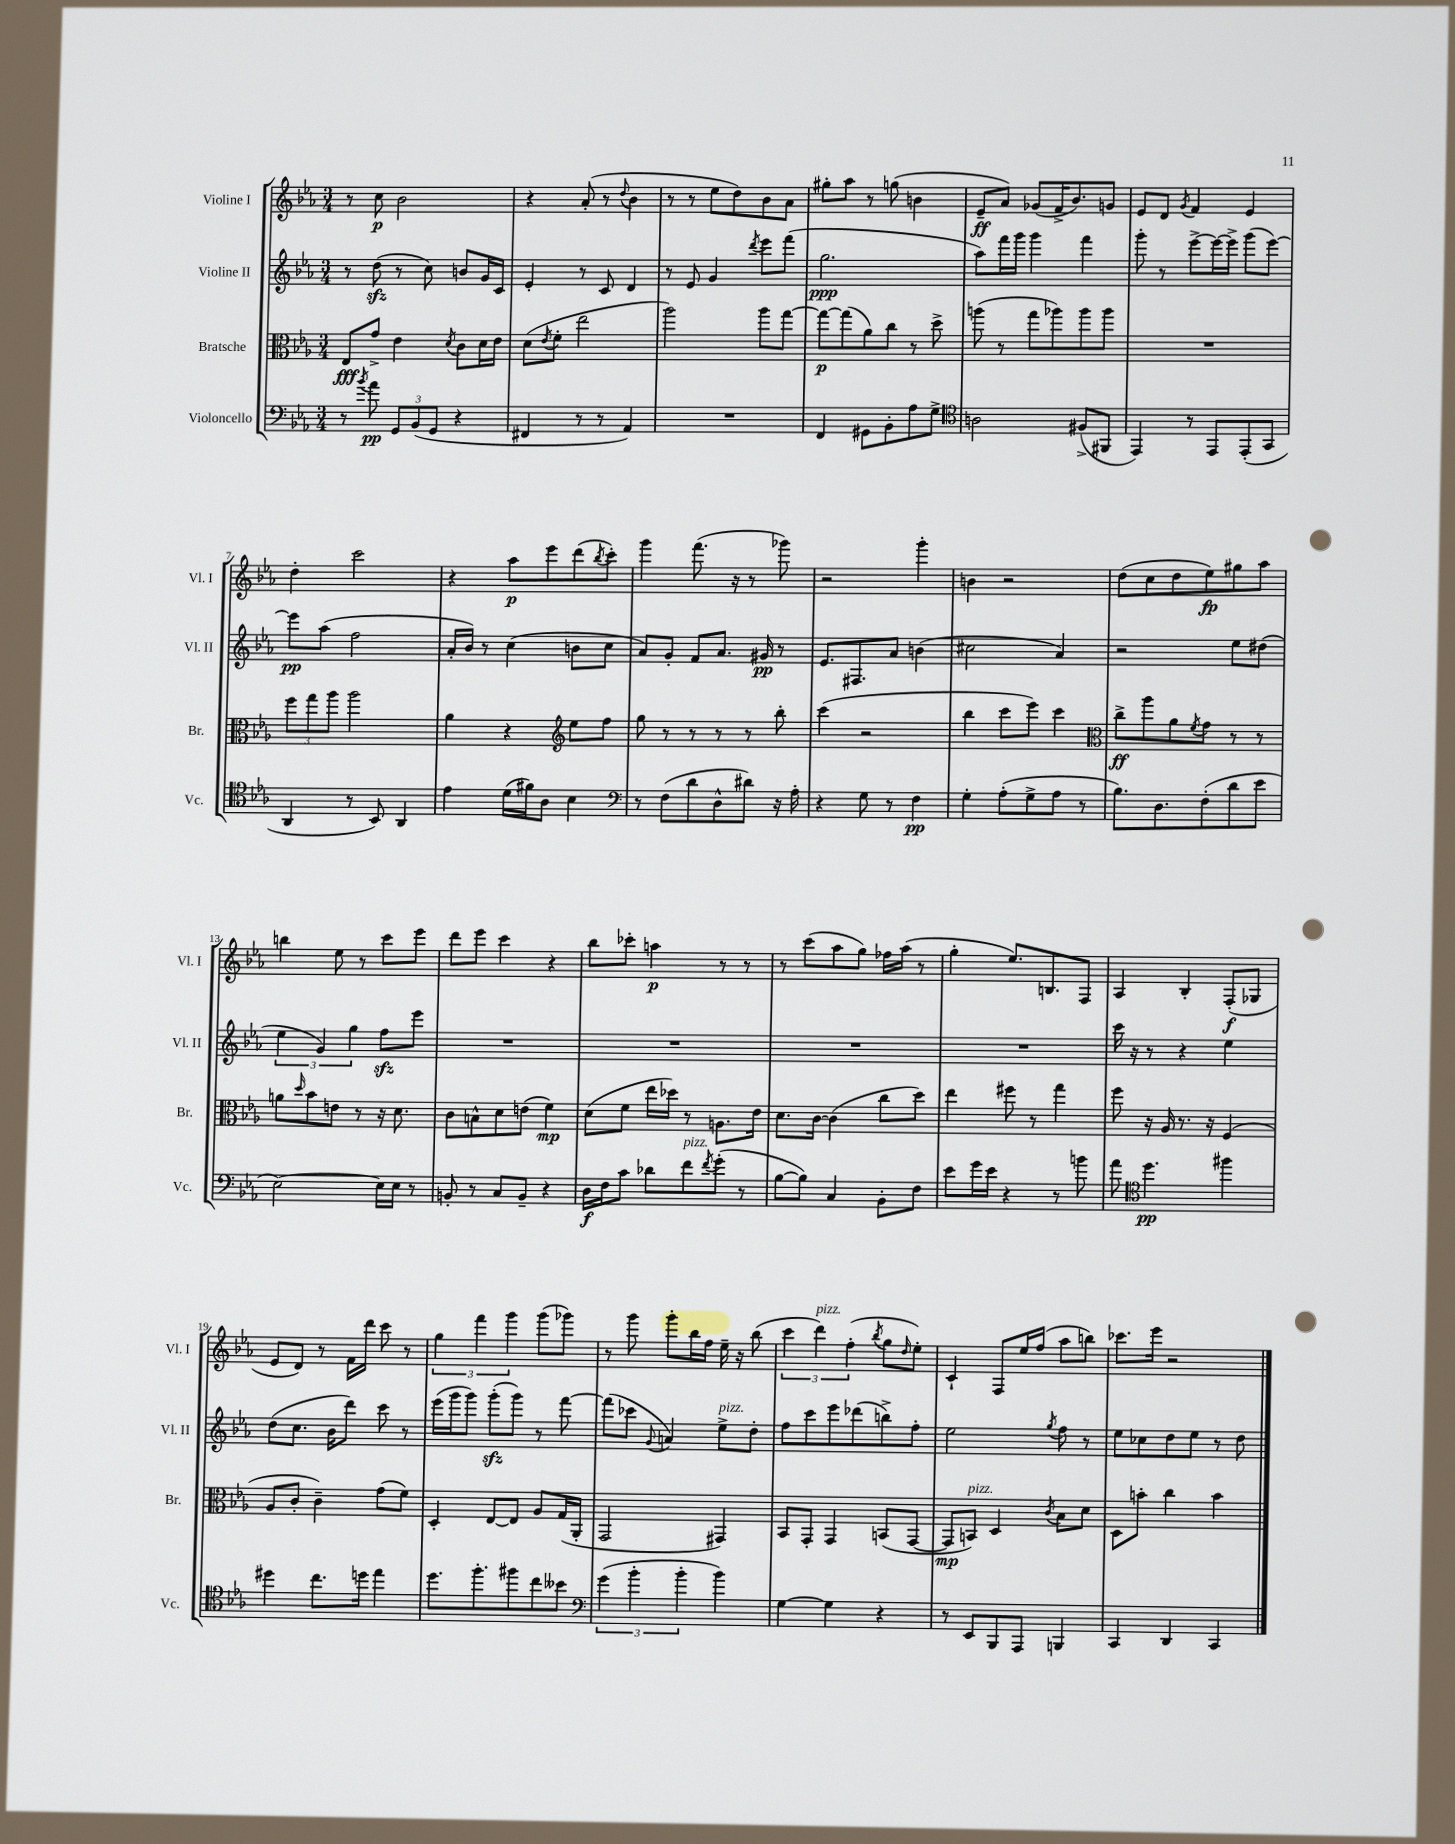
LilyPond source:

<<
\new StaffGroup <<
\new Staff = "s0" \with { instrumentName = "Violine I" shortInstrumentName = "Vl. I" } {
    \clef treble \key ees \major \numericTimeSignature \time 3/4
    r8 c''8\p bes'2 |
    r4 aes'8-.( r8 \appoggiatura { d''8 } bes'4 |
    r8 r8 ees''8 d''8) bes'8 aes'8 |
    gis''8-. aes''8 r8 g''8( b'4 |
    ees'8--\ff aes'8) ges'8( f'16-> bes'8.) g'8 |
    ees'8 d'8 \acciaccatura { g'8 } f'4 ees'4 |
    d''4-. c'''2 |
    r4 aes''8\p ees'''8 d'''8( \acciaccatura { bes''8 } c'''8-.) |
    g'''4 f'''8.( r16 r8 ges'''8) |
    r2 g'''4-. |
    b'4 r2 |
    d''8( c''8 d''8 ees''8\fp) gis''8 aes''8 |
    b''4 ees''8 r8 c'''8 ees'''8 |
    d'''8 ees'''8 c'''4 r4 |
    bes''8 ces'''8-. a''4\p r8 r8 |
    r8 c'''8( aes''8 g''8) fes''16 aes''16( r8 |
    g''4-. ees''8.) b8. f8 |
    aes4 bes4-. f8-.\f( ges8 |
    ees'8 d'8) r8 f'16 d'''16 c'''8 r8 |
    \tuplet 3/2 { g''4 f'''4 g'''4 } g'''8( ges'''8) |
    r8 g'''8 g'''8-. bes''16 f''16 ees''16-- r16 bes''8( |
    \tuplet 3/2 { c'''4 d'''4^\markup { \italic "pizz." }) f''4-.( } \acciaccatura { bes''8 } g''8 \grace { d''16 } ees''8-.) |
    c'4-! f8 ees''16 f''16( aes''8 b''8) |
    ces'''8. ees'''16 r2 \bar "|." |
}
\new Staff = "s1" \with { instrumentName = "Violine II" shortInstrumentName = "Vl. II" } {
    \clef treble \key ees \major \numericTimeSignature \time 3/4
    r8 d''8\sfz( r8 c''8) b'8 g'16 c'16 |
    ees'4-. r8 c'8 d'4 |
    r8 ees'8 g'4 \acciaccatura { d'''8 } ees'''8 f'''8( |
    g''2.\ppp |
    aes''8) f'''16 g'''16 g'''4 f'''4 |
    g'''8-. r8 ees'''8~-> ees'''16~ ees'''16-> g'''8( ees'''8~) |
    ees'''8\pp aes''8( f''2 |
    aes'16-. bes'16) r8 c''4( b'8 c''8 |
    aes'8) g'8-. f'8 aes'8. gis'16\pp r8 |
    ees'8. fis8. aes'8 b'4( |
    cis''2 aes'4) |
    r2 ees''8 dis''8( |
    \tuplet 3/2 { ees''4 g'4) g''4 } f''8\sfz ees'''8 |
    R2. |
    R2. |
    R2. |
    R2. |
    c'''16 r16 r8 r4 ees''4 |
    d''8( c''8. bes'16 d'''8) c'''8 r8 |
    ees'''16( g'''16 g'''8) g'''8-.\sfz( g'''8) r8 f'''8~ |
    f'''8( ces'''8 \appoggiatura { g'8 } a'4) ees''8->^\markup { \italic "pizz." } d''8-. |
    f''8 c'''8 ees'''8 des'''8( b''8->) f''8-. |
    ees''2 \acciaccatura { g''8 } f''8 r8 |
    ees''8 ces''8 d''8 ees''8 r8 d''8 \bar "|." |
}
\new Staff = "s2" \with { instrumentName = "Bratsche" shortInstrumentName = "Br." } {
    \clef alto \key ees \major \numericTimeSignature \time 3/4
    ees8\fff g'8-> ees'4 \acciaccatura { d'8 } c'8 d'16 ees'16 |
    d'8( \acciaccatura { ees'8 } f'8-. ees''2 |
    aes''2) aes''8 g''8~ |
    g''8~\p g''8( aes'8) c''8 r8 d''8-> |
    a''8( r8 g''8 aes''8) aes''8 aes''8 |
    R2. |
    \tuplet 3/2 { f''8 g''8 aes''8 } aes''2 |
    aes'4 r4 \clef treble ees''8 f''8 |
    g''8 r8 r8 r8 r8 bes''8-. |
    c'''4( r2 |
    bes''4 c'''8 ees'''8) c'''4 |
    \clef alto c''8->\ff aes''8 aes'8 \acciaccatura { f'8 } g'8 r8 r8 |
    a'8 \grace { d''16 } bes'8 e'8 r8 r16 d'8. |
    c'8 b8-^ d'8 e'8( f'4\mp) |
    d'8( f'8 ees''16 des''16) r8 a8. ees'16 |
    d'8. c'16~ c'4( c''8 d''8) |
    ees''4 fis''8 r8 g''4 |
    f''8 r16 aes16 r8. r16 f4( |
    aes8 c'8-. c'4--) g'8( f'8) |
    d4-. ees8~ ees8 aes8 g16( aes,16-. |
    g,2 gis,4) |
    bes,8 g,8-. g,4 b,8( g,8~ |
    g,8\mp b,8^\markup { \italic "pizz." }) d4 \acciaccatura { c'8 } bes8 d'8 |
    d8 b'8-. c''4 b'4 \bar "|." |
}
\new Staff = "s3" \with { instrumentName = "Violoncello" shortInstrumentName = "Vc." } {
    \clef bass \key ees \major \numericTimeSignature \time 3/4
    r8 \acciaccatura { bes'8 } aes'8\pp \tuplet 3/2 { g,8 bes,8( g,8 } r4 |
    fis,4 r8 r8 aes,4) |
    R2. |
    f,4 gis,8 bes,8-. aes8 g8-> |
    \clef tenor a2 fis8->( fis,8 |
    ees,4) r8 ees,8 ees,8-.( g,8 |
    aes,4 r8 bes,8) aes,4 |
    ees'4 d'16( fis'16) aes8 bes4 |
    \clef bass r8 f8( d'8 d8-^ dis'8) r16 aes16-. |
    r4 g8 r8 f4\pp |
    g4-. aes8-.( g8-> aes8 r8 |
    bes8.) d8. f8-.( d'8 ees'8 |
    ees2~) ees16 ees16 r8 |
    b,8-. r8 c8 b,8-- r4 |
    d16\f f16 c'8 des'8 f'8^\markup { \italic "pizz." } \acciaccatura { f'8 } g'8-.( r8 |
    bes8~ bes8) c4 bes,8-. f8 |
    ees'8 g'16 ees'16 r4 r8 b'8 |
    aes'8 \clef tenor d''4.\pp fis''4 |
    dis''4 c''8. d''16 ees''4 |
    d''8. f''8.-. fis''8 c''8 beses'8 |
    \clef bass \tuplet 3/2 { g'4( bes'4-. bes'4-. } bes'4) |
    g4~ g4 r4 |
    r8 ees,8 bes,,8 aes,,8 b,,4 |
    c,4 d,4 c,4 \bar "|." |
}
>>
>>
